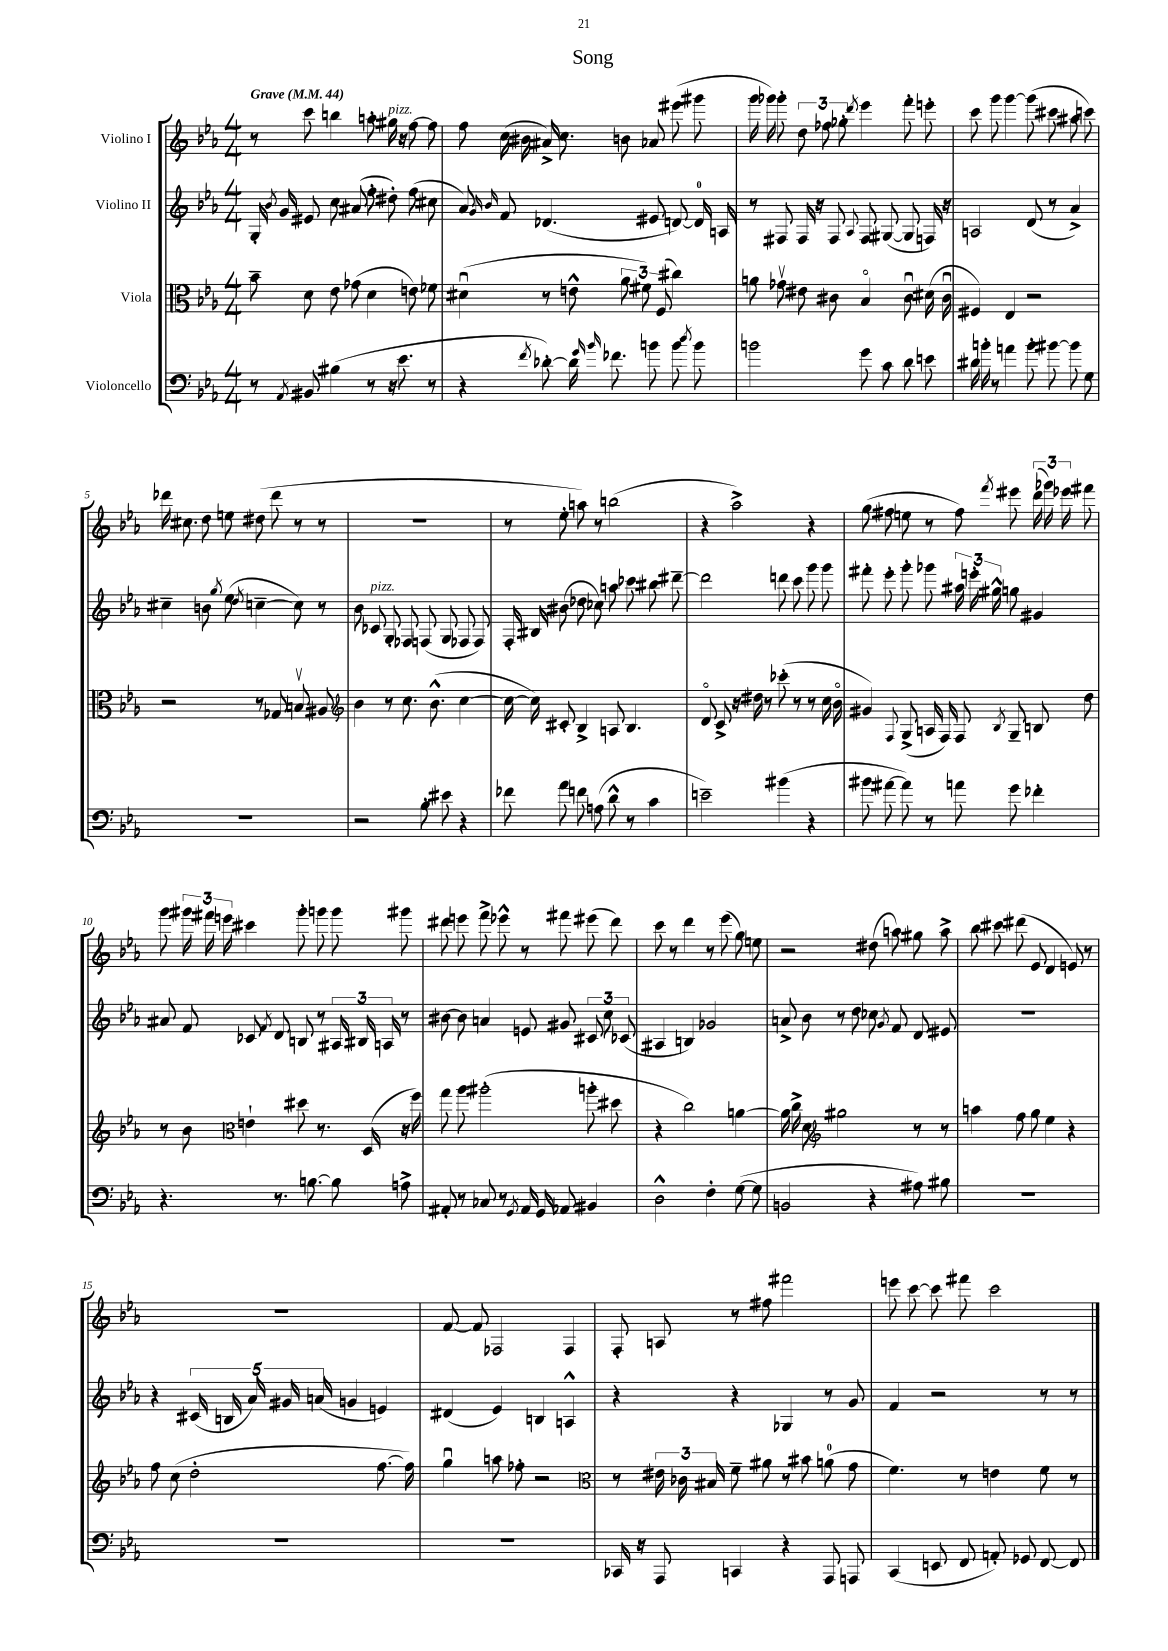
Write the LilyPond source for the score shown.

\header { title = "Song" }
<<
\new StaffGroup <<
\new Staff = "s0" \with { instrumentName = "Violino I" } {
    \clef treble \key ees \major \numericTimeSignature \time 4/4 \tempo "Grave" 4 = 44
    \autoBeamOff r8 c'''8 b''4 a''8-. gis''16^\markup { \italic "pizz." } r16 f''8~ f''8 |
    f''8 c''16( bis'16 ais'16->) c''8. b'8 aes'8 eis'''8( gis'''8 |
    g'''16 ges'''16) ges'''8-. \tuplet 3/2 { d''8 fes''8 ges''8-. } \acciaccatura { d'''8 } ees'''4 f'''8-. e'''8-. |
    c'''8 g'''8 g'''4~ g'''8( cis'''8 ais''8 c'''8) |
    des'''16 cis''8. d''8 e''8 dis''8( des'''8 r8 r8 |
    R1 |
    r8 ees''8-. a''8) r8 b''2( |
    r4 aes''2->) r4 |
    g''8( fis''8 e''8 r8 fis''8) \acciaccatura { f'''8 } eis'''8 \tuplet 3/2 { d'''16( ges'''16) ees'''16 } fis'''8 |
    g'''8 \tuplet 3/2 { gis'''16 fis'''16 e'''16 } cis'''4 gis'''8-. g'''8 g'''8 gis'''8 |
    dis'''8 e'''8 f'''8-> ees'''8-^ r8 fis'''8 eis'''8( dis'''8) |
    c'''8 r8 d'''4 r8 ees'''8( g''8) e''8 |
    r2 dis''8( a''8) gis''8 a''8-> |
    bes''8 cis'''8 dis'''8( ees'8 d'4 e'8) r8 |
    R1 |
    f'8~ f'8 fes2 fes4 |
    f8-. a8 r8 fis''8 fis'''2 |
    e'''8 c'''8~ c'''8 fis'''8 c'''2 \bar "|." |
}
\new Staff = "s1" \with { instrumentName = "Violino II" } {
    \clef treble \key ees \major \numericTimeSignature \time 4/4
    \autoBeamOff g16-. \acciaccatura { bes'8 } g'16 eis'8 c''8 ais'8( f''8-. dis''8-.) f''8( cis''8 |
    aes'8) \grace { g'16 bes'16 } f'8 des'4.( eis'8 d'8~) d'16-0 a16 |
    r8 fis8 fis16 r16 fis8 \appoggiatura { aes8 } fis8 gis8~( gis8 f16) r16 |
    a2 d'8( r8 aes'4->) |
    cis''4-- b'8 \acciaccatura { g''8 } ees''8( \acciaccatura { d''8 } c''4~-- c''8) r8 |
    bes'8 ces'8^\markup { \italic "pizz." } g8-. fes8 f8( g8 fes8 fes8) |
    f16-. bis16 bis'8( des''8 ces''8) a''8 ces'''8 bis''8 dis'''8~-- |
    dis'''2 d'''8 c'''8 g'''8 g'''8 |
    fis'''8-. ees'''8-. g'''8-. ges'''8 \tuplet 3/2 { ais''16 e'''16-. gis''16-^ } g''8 gis'4 |
    ais'8 f'8 ces'8 \acciaccatura { f'8 } d'8 b8 r8 \tuplet 3/2 { ais16 bis16 a16 } r8 |
    bis'8~ bis'8 a'4 e'8 gis'8 \tuplet 3/2 { cis'8 c''8 ces'8( } |
    ais4 b4) ges'2 |
    a'8-> bes'8 r8 d''8 ces''8 \acciaccatura { g'8 } f'8 d'8 eis'8 |
    R1 |
    r4 \tuplet 5/4 { cis'16( b16 aes'16) gis'16 a'16( } g'4 e'4) |
    dis'4( ees'4) b4 a4-^ |
    r4 r4 ges4 r8 g'8 |
    f'4 r2 r8 r8 \bar "|." |
}
\new Staff = "s2" \with { instrumentName = "Viola" } {
    \clef alto \key ees \major \numericTimeSignature \time 4/4
    \autoBeamOff bes'8-- d'8 ees'8 ges'8( d'4 e'8) fes'8 |
    dis'4\downbow( r8 e'8-^ \tuplet 3/2 { aes'8 fis'8) f8( } cis''4) |
    a'8 ges'8\upbow eis'8 cis'8 bes4\flageolet cis'8\downbow dis'16( cis'16\downbow |
    fis4) ees4 r2 |
    r2 r8 ges8 b8\upbow ais8 |
    \clef treble bes'4 r8 c''8. bes'8.-^( c''4~ |
    c''16~ c''16) cis'8-. bes4-> a8 bes4. |
    d'8\flageolet c'8-> r16 dis''16 r8 ces'''8-.( r8 r8 c''16 bes'16\flageolet |
    gis'4) \appoggiatura { f8 } g8->( a16 f16) f8 \acciaccatura { bes8 } g8-- b8 d''8 |
    r8 bes'8 \clef alto e'4-! dis''8 r8. d16( r16 f''16) |
    g''8 aes''8 ais''2-.( a''8-. dis''8 |
    r4 c''2) a'4~ |
    a'16 c''16-> d'8 \clef treble gis''2 r8 r8 |
    a''4 f''8 g''8 ees''4 r4 |
    f''8 c''8( d''2-. f''8.~ f''16) |
    g''4\downbow a''8 fes''8-. r2 |
    \clef alto r8 \tuplet 3/2 { eis'16 ces'16 bis16 } f'8-- ais'8 r8 bis'8 a'8-0( g'8 |
    f'4.) r8 e'4 f'8 r8 \bar "|." |
}
\new Staff = "s3" \with { instrumentName = "Violoncello" } {
    \clef bass \key ees \major \numericTimeSignature \time 4/4
    \autoBeamOff r8 \acciaccatura { aes,8 } bis,8 bis4( r8 r16 ees'8. r8 |
    r4 \acciaccatura { f'8 } des'8~-.) des'16 \grace { g'16 bes'16 } fes'8. b'8 b'8 \acciaccatura { d''8 } b'8 |
    b'2 g'8 c'8 d'8 e'8 |
    dis'16 b'16-. r8 a'4 b'8-. bis'8~ bis'8 g8 |
    R1 |
    r2 bes8-. eis'8 r4 |
    fes'8 aes'8 f'8 a8( d'8-^ r8 c'4 |
    e'2--) bis'4( r4 |
    bis'8 ais'8~ ais'8) r8 a'8 g'8 fes'4-. |
    r4. r8. b8.~ b8 a8-> |
    ais,8-. r8 ces8 r8 \acciaccatura { g,8 } ais,16 g,16 aes,8 bis,4 |
    d2-^ f4-. g8~( g8 |
    b,2 r4 ais8) bis8 |
    R1 |
    R1 |
    R1 |
    ces,16 r16 aes,,8 c,4 r4 aes,,8 a,,8 |
    c,4( e,8 f,8 a,8-.) ges,8 f,8~ f,8 \bar "|." |
}
>>
>>
